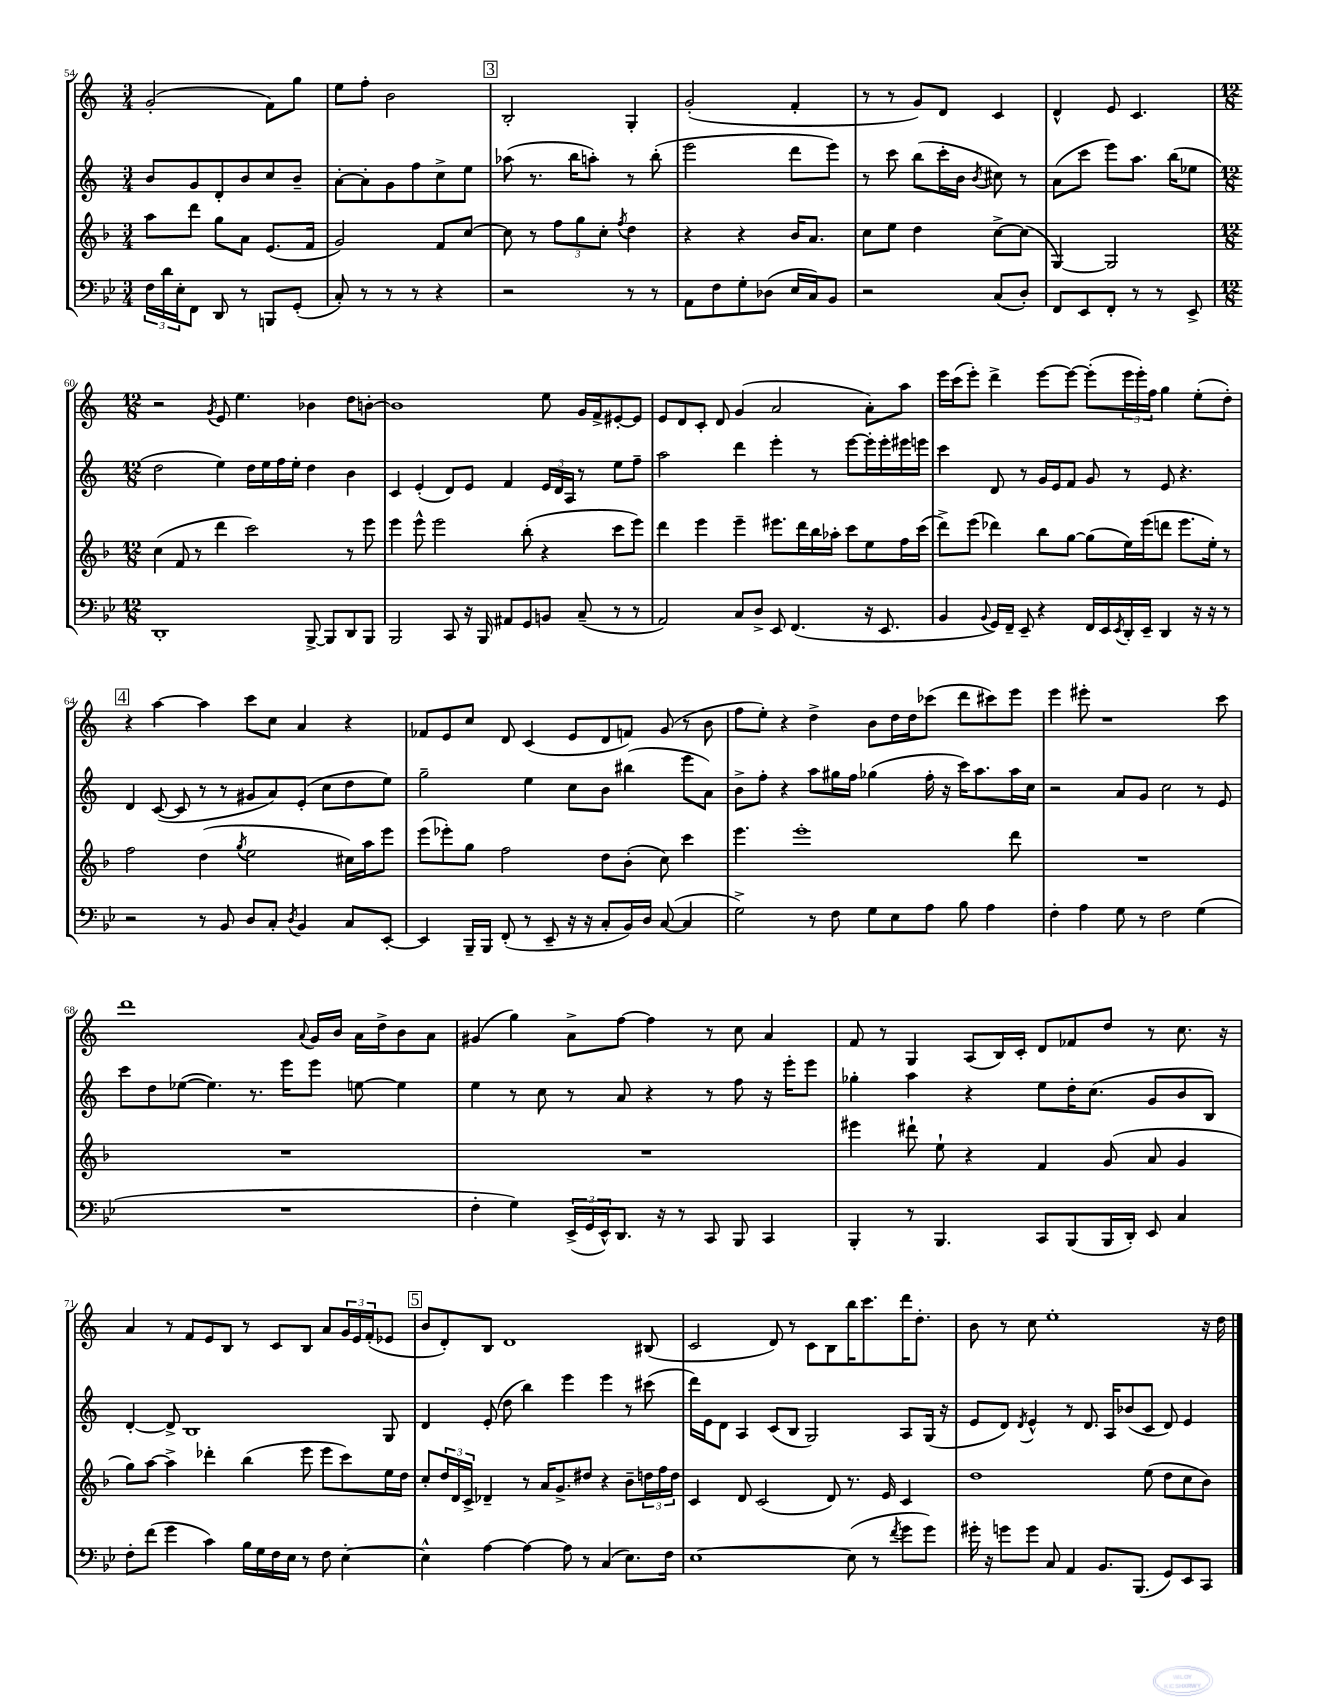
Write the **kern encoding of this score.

**kern	**kern	**kern	**kern
*staff4	*staff3	*staff2	*staff1
*clefF4	*clefG2	*clefG2	*clefG2
*k[b-e-]	*k[b-]	*k[]	*k[]
*M3/4	*M3/4	*M3/4	*M3/4
24F	8aa	8b	(2g'
24d	.	.	.
24E-'	.	.	.
8FF	8ddd	8g	.
8DD	8gg	8d'	.
8r	8a	8b	.
8BBB	(8.e	8cc	8f)
(8GG'	.	8b~	8gg
.	16f	.	.
=	=	=	=
8C')	2g)	[8a'	8ee
8r	.	8a']	8ff'
8r	.	8g	2b
8r	.	8ff	.
4r	8f	8cc^	.
.	[8cc	8ee	.
=	=	=	=
2r	8cc]	(8aa-	2B'
.	8r	8.r	.
.	12ff	.	.
.	.	16bb	.
.	12gg	.	.
.	.	8aa')	.
.	12cc'	.	.
.	8qff	.	.
8r	4dd	8r	4G'
8r	.	(8bb'	.
=	=	=	=
8AA	4r	2eee	(2g'
8F	.	.	.
8G'	4r	.	.
(8D-	.	.	.
16E-	16b-	8ddd	4f'
16C)	8.a	.	.
8BB-	.	8eee)	.
=	=	=	=
2r	8cc	8r	8r
.	8ee	8ccc	8r
.	4dd	(8bb	8g)
.	.	16ccc'	8d
.	.	16b	.
.	.	8qb	.
(8C	[8cc^	8cc#)	4c
8D')	(8cc]	8r	.
=	=	=	=
8FF	[4G)	(8a	4d^^
8EE-	.	8ccc	.
8FF'	2G]	8eee)	8e
8r	.	8.aa	4.c
8r	.	.	.
.	.	(16bb	.
8EE-^	.	8ee-	.
=	=	=	=
*M12/8	*M12/8	*M12/8	*M12/8
1DD'	(4cc	2dd	2r
.	8f	.	.
.	8r	.	.
.	.	.	8qg
.	4ddd	4ee)	8e
.	.	.	4.ee
.	2ccc)	16dd	.
.	.	16ee	.
.	.	16ff	.
.	.	16ee'	.
[8BBB-^	.	4dd	4b-
8BBB-]	.	.	.
8DD	8r	4b	8dd
8BBB-	8eee	.	[8b'
=	=	=	=
2BBB-	4eee	4c	1b]
.	8eee^^	(4e'	.
.	2eee	.	.
8CC	.	8d)	.
16r	.	8e	.
16BBB-	.	.	.
8AA#	.	4f	.
8GG	(8bb-'	.	.
8BB	4r	24e	8ee
.	.	24d	.
.	.	24A	.
(8C~	.	8r	16g
.	.	.	16f^
8r	8ccc	8ee	[8e#'
8r	8eee)	8ff~	8e#]
=	=	=	=
2AA)	4ddd	2aa	8e
.	.	.	8d
.	4eee	.	8c'
.	.	.	8d
8C	4eee~	4ddd	(4g
8D^	.	.	.
8EE-	8.eee#	4eee'	2a
(4.FF	.	.	.
.	16ddd	.	.
.	16bb-	8r	.
.	16aa-'	.	.
.	8ccc	[8eee	.
16r	8ee	16eee']	8a')
8.EE-	.	16eee'	.
.	16ff	16eee#	8aa
.	(16ccc	16eee	.
=	=	=	=
4BB-	8ddd^)	4ccc	16eee
.	.	.	(16ccc
.	(8eee	.	8eee')
8qqBB-	.	.	.
16GG)	4ddd-)	8d	4ddd^
16FF~	.	.	.
8EE-~	.	8r	.
4r	8bb-	16g	[8eee
.	.	16e	.
.	[8gg	8f	8eee_
16FF	(8gg]	8g	(8eee']
16EE-	.	.	.
8qEE-	.	.	.
16DD'	16ee)	8r	24eee
.	.	.	24eee')
16EE-~	(16eee	.	.
.	.	.	24ff
4DD	8ddd	8e	4gg
.	8.eee	4.r	.
16r	.	.	(8ee'
16r	16ee')	.	.
8r	8r	.	8dd')
=	=	=	=
2r	2ff	4d	4r
.	.	([8c	[4aa
.	.	8c]	.
8r	(4dd	8r	4aa]
8BB-	.	8r	.
.	8qgg	.	.
8D	2ee	8g#	8ccc
8C'	.	8a)	8cc
8qD	.	.	.
4BB-	.	(8e'	4a
.	.	8cc	.
8C	16cc#)	8dd	4r
.	16aa	.	.
[8EE-'	8eee	8ee)	.
=	=	=	=
4EE-]	(8eee	2gg~	8f-
.	8eee-')	.	8e
16BBB-~	8gg	.	8cc
16BBB-	.	.	.
(8FF'	2ff	.	8d
8r	.	4ee	(4c
8EE-~	.	.	.
16r	.	8cc	8e
16r	.	.	.
8C'	8dd	8b	8d
16BB-)	(8b-'	(4bb#	8f)
16D	.	.	.
([8C	8cc)	.	(8g
4C]	4ccc	8eee	8r
.	.	8a)	8b
=	=	=	=
2G^)	4.eee	8b^	8ff
.	.	8ff'	8ee')
.	.	4r	4r
.	1eee'	.	.
8r	.	8aa	4dd^
8F	.	16gg#	.
.	.	16ff	.
8G	.	(4gg-	8b
8E-	.	.	16dd
.	.	.	16dd
8A	.	16ff'	(8ccc-
.	.	16r	.
8B-	.	16ccc)	8ddd
.	.	8.aa	.
4A	.	.	8ccc#)
.	8ddd	16aa	8eee
.	.	16cc	.
=	=	=	=
4F'	1.r	2r	4eee
4A	.	.	8eee#'
.	.	.	1r
8G	.	8a	.
8r	.	8g	.
2F	.	2cc	.
(4G	.	8r	.
.	.	8e	8ccc
=	=	=	=
1.r	1.r	8ccc	1ddd
.	.	8dd	.
.	.	([8ee-	.
.	.	4.ee-])	.
.	.	8.r	.
.	.	16eee	.
.	.	.	8qqa
.	.	8eee	16g
.	.	.	16b
.	.	[8ee	16a
.	.	.	16dd^
.	.	4ee]	8b
.	.	.	8a
=	=	=	=
4F'	1.r	4ee	(4g#
4G)	.	8r	4gg)
.	.	8cc	.
(24EE-^	.	8r	8a^
24GG	.	.	.
24EE-^^)	.	.	.
8.DD	.	8a	[8ff
.	.	4r	4ff]
16r	.	.	.
8r	.	.	.
8CC	.	8r	8r
8BBB-	.	8ff	8cc
4CC	.	16r	4a
.	.	16eee'	.
.	.	8eee	.
=	=	=	=
4BBB-'	4eee#	4gg-'	8f
.	.	.	8r
8r	8ddd#`	4aa	4G
4.BBB-	8ee`	.	.
.	4r	4r	(8A
.	.	.	16B)
.	.	.	16c'
8CC	4f	8ee	8d
(8BBB-	.	16dd'	8f-
.	.	(8.cc	.
16BBB-	(8g	.	8dd
16DD')	.	.	.
8EE-	8a	8g	8r
4C	4g	8b	8.cc
.	.	8B)	.
.	.	.	16r
=	=	=	=
8F'	8gg)	[4d'	4a
(8f	[8aa	.	.
4g	4aa^]	8d^]	8r
.	.	1B	8f
4c)	4ddd-'	.	8e
.	.	.	8B
16B-	(4bb-	.	8r
16G	.	.	.
16F	.	.	8c
16E-	.	.	.
8r	8eee	.	8B
8F	8eee	.	8a
[4E-'	8ccc)	.	24g
.	.	.	24e
.	.	.	(24f'
.	16ee	8G	8e-
.	16dd	.	.
=	=	=	=
4E-^^]	8cc'	4d	8b
.	24dd	.	8d')
.	24d	.	.
.	24c^	.	.
[4A	4d-~	(8e'	8B
.	.	8dd	1d
4A_	8r	4bb)	.
.	16a	.	.
.	8.g^	.	.
8A]	.	4eee	.
8r	8dd#	.	.
(4C	4r	4eee	.
8.E-)	8b-~	8r	.
.	24dd	(8ccc#	(8B#
.	24ff	.	.
16F	.	.	.
.	24dd	.	.
=	=	=	=
[1E-	4c	16ddd)	2c
.	.	16e	.
.	.	8d	.
.	8d	4A	.
.	(2c	.	.
.	.	(8c	8d)
.	.	8B	8r
.	.	2G)	8c
.	8d)	.	8B
(8E-]	8.r	.	16bb
.	.	.	8.ccc
8r	.	.	.
.	16e	.	.
8qf	.	.	.
8g	4c	8A	16ddd
.	.	.	8.dd'
8g)	.	(16G	.
.	.	16r	.
=	=	=	=
16g#'	1dd	8e	8b
16r	.	.	.
8g	.	8d)	8r
.	.	8qd	.
8g	.	4e^^	8cc
8C	.	.	1ee'
4AA	.	8r	.
.	.	8.d	.
8.BB-	.	.	.
.	.	16A	.
.	.	(8b-	.
(8.BBB-	.	.	.
.	(8ee	8c	.
8GG)	8dd	8d)	.
8EE-	8cc	4e	.
8CC	8b-)	.	16r
.	.	.	16dd
==	==	==	==
*-	*-	*-	*-
